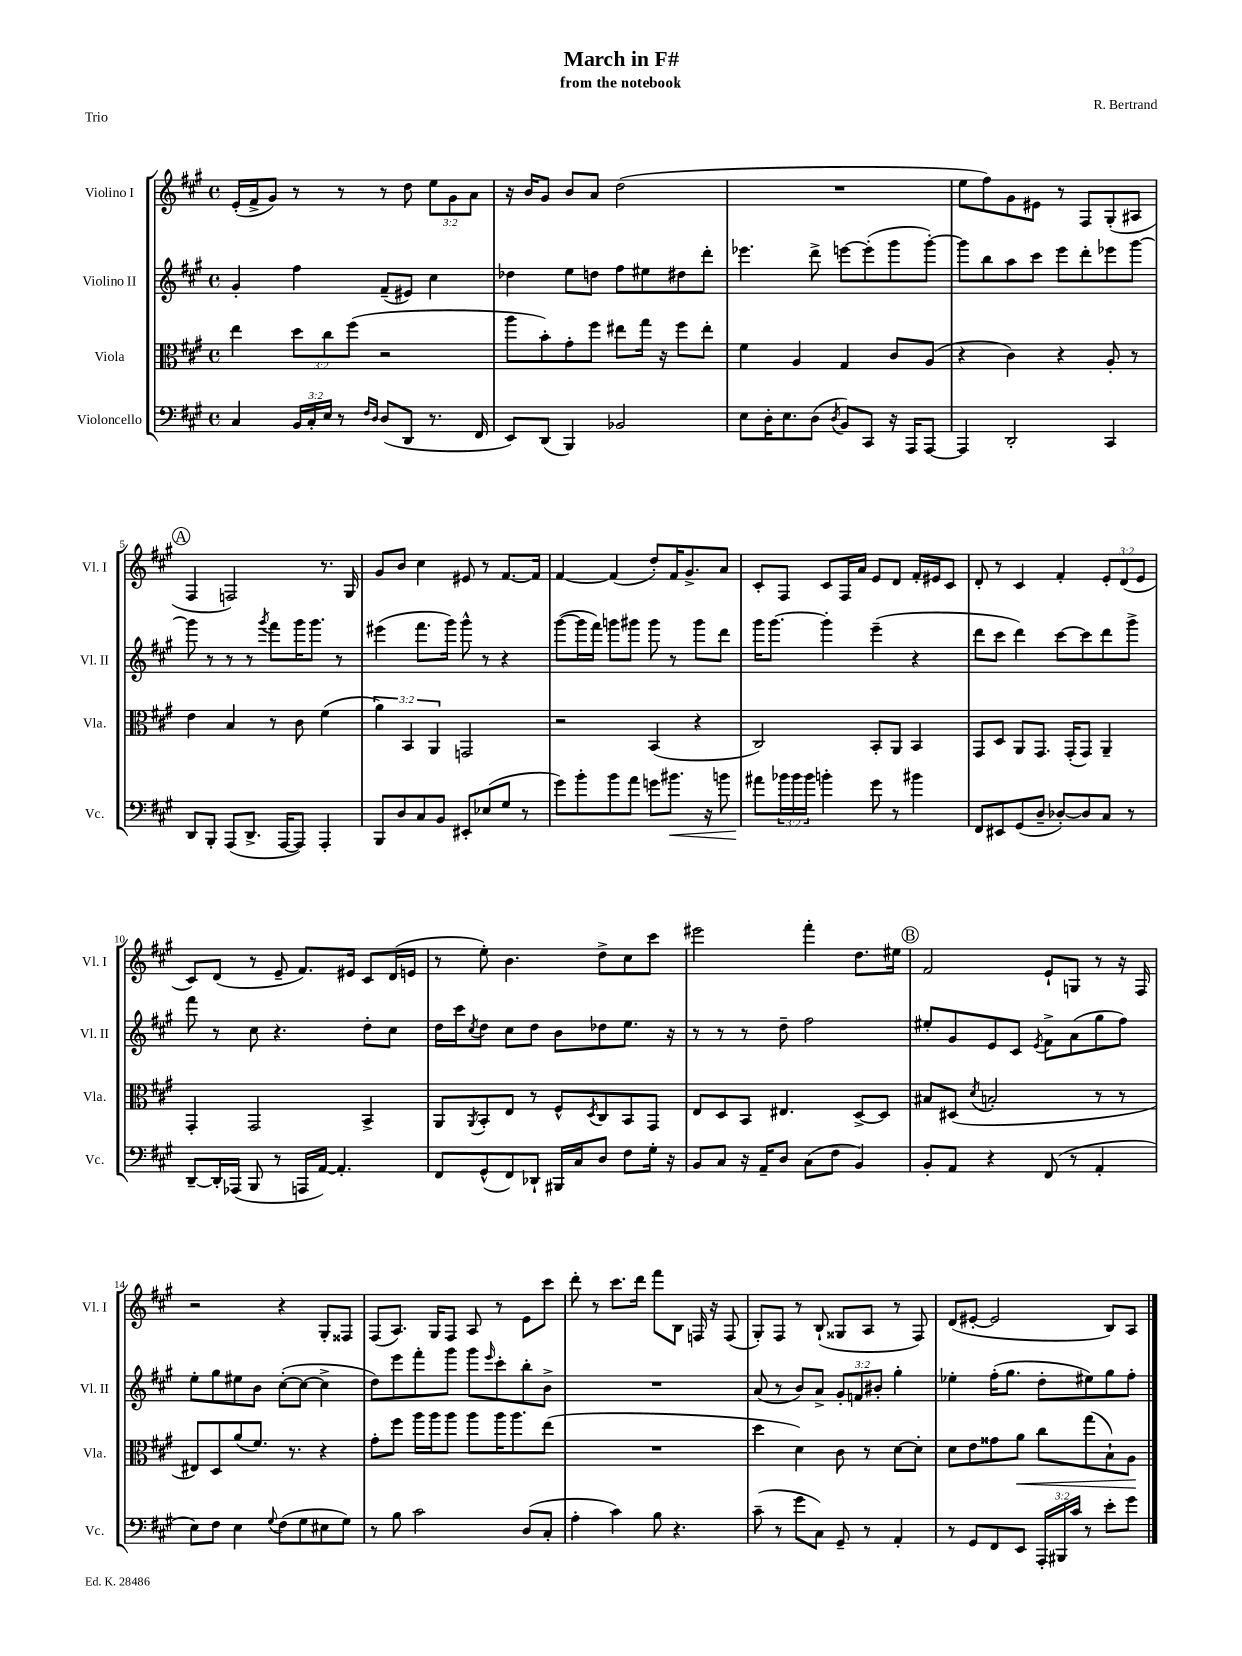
\header { title = "March in F#" composer = "R. Bertrand" subtitle = "from the notebook" piece = "Trio" }
<<
\new StaffGroup <<
\new Staff = "s0" \with { instrumentName = "Violino I" shortInstrumentName = "Vl. I" } {
    \clef treble \key a \major \defaultTimeSignature \time 4/4 \override Staff.TupletNumber.text = #tuplet-number::calc-fraction-text
    e'16-.( fis'16-> gis'8) r8 r8 r8 d''8 \tuplet 3/2 { e''8 gis'8 a'8 } |
    r16 b'16 gis'8 b'8 a'8 d''2( |
    R1 |
    e''8 fis''8) gis'8 eis'8 r8 fis8 gis8-.( ais8 |
    \mark \markup { \circle "A" } fis4 f2) r8. gis16 |
    gis'8 b'8 cis''4 eis'8 r8 fis'8.~ fis'16 |
    fis'4~ fis'4( d''8-.) fis'16 gis'8.-> a'8 |
    cis'8-. fis8 cis'8 fis16 a'16 e'8 d'8 fis'16-. eis'16 cis'8 |
    d'8-. r8 cis'4 fis'4-. \tuplet 3/2 { e'8-. d'8( e'8 } |
    cis'8) d'8( r8 e'8-- fis'8.) eis'16 cis'8 d'16( e'16 |
    r8 e''8-.) b'4. d''8-> cis''8 cis'''8 |
    eis'''2 fis'''4-. d''8. eis''16 |
    \mark \markup { \circle "B" } fis'2 e'8-! g8 r8 r16 fis16 |
    r2 r4 gis8-. fisis8 |
    fis8( a8.) gis16 fis8 a8 r8 e'8 cis'''8 |
    d'''8-. r8 cis'''8. d'''16 fis'''8 b8 f16 r16 f8( |
    gis8-.) fis8 r8 b8-!( gisis8 a8 r8 fis8) |
    d'8( eis'8~-. eis'2 b8) a8 \bar "|." |
}
\new Staff = "s1" \with { instrumentName = "Violino II" shortInstrumentName = "Vl. II" } {
    \clef treble \key a \major \defaultTimeSignature \time 4/4 \override Staff.TupletNumber.text = #tuplet-number::calc-fraction-text
    gis'4-. fis''4 fis'8--( eis'8) cis''4 |
    des''4 e''8 d''8 fis''8 eis''8 dis''8 d'''8-. |
    ees'''4. d'''8-> e'''8~ e'''8-.( gis'''8 gis'''8~-.) |
    gis'''8 b''8 a''8 cis'''8 e'''8 d'''8-. ees'''8 gis'''8~ |
    \mark \markup { \circle "A" } gis'''8 r8 r8 r8 \acciaccatura { gis'''8 } fis'''8 gis'''16 gis'''8. r8 |
    eis'''4( fis'''8. gis'''16) gis'''8-^ r8 r4 |
    gis'''8~( gis'''16 fis'''16) g'''8 gis'''8 gis'''8 r8 gis'''8 d'''8 |
    gis'''16 gis'''8.~ gis'''4-. e'''4--( r4 |
    d'''8 cis'''8 d'''4) cis'''8~ cis'''8 d'''8 gis'''8-> |
    fis'''8 r8 cis''8 r4. d''8-. cis''8 |
    d''16 cis'''16 \acciaccatura { cis''8 } d''8 cis''8 d''8 b'8 des''8 e''8. r16 |
    r8 r8 r8 d''8-- fis''2 |
    \mark \markup { \circle "B" } eis''8-. gis'8 e'8 cis'8 \acciaccatura { e'8 } fis'8-> a'8( gis''8 fis''8) |
    e''8-. gis''8 eis''8 b'8 cis''8~-.( cis''8~ cis''4-> |
    d''8) e'''8 fis'''8-. gis'''8 gis'''8 \grace { e'''16 } cis'''8-. b''8-. b'8-> |
    R1 |
    a'8( r8 b'8) a'8-> \tuplet 3/2 { gis'8-. f'8 bis'8-. } gis''4-. |
    ees''4-. fis''16-.( gis''8. d''8-. eis''8) gis''8 fis''8-. \bar "|." |
}
\new Staff = "s2" \with { instrumentName = "Viola" shortInstrumentName = "Vla." } {
    \clef alto \key a \major \defaultTimeSignature \time 4/4 \override Staff.TupletNumber.text = #tuplet-number::calc-fraction-text
    e''4 \tuplet 3/2 { d''8 cis''8 fis''8( } r2 |
    a''8 b'8-.) gis'8-. fis''8 eis''8 gis''16 r16 fis''8 eis''8-. |
    fis'4 a4 gis4 cis'8 a8( |
    r4 cis'4) r4 a8-. r8 |
    \mark \markup { \circle "A" } e'4 b4 r8 cis'8 fis'4( |
    \tuplet 3/2 { a'4) b,4 a,4 } g,2 |
    r2 b,4( r4 |
    cis2) b,8-. a,8 b,4 |
    gis,8 d8 a,8 gis,8. gis,16-.( gis,8) a,4-- |
    gis,4-. gis,2 b,4-> |
    a,8 \acciaccatura { a,8 } b,8-. e8 r8 fis8-^ \acciaccatura { d8 } cis8 b,8 gis,8 |
    e8 d8 b,8 eis4. d8~-> d8 |
    \mark \markup { \circle "B" } bis8 dis8( \acciaccatura { d'8 } b2-. r8 r8 |
    eis8) d8 a'8( fis'8.) r8. r4 |
    gis'8-. fis''8 a''16 a''16 a''8 a''8 a''16 a''8. e''8( |
    R1 |
    d''4 d'4) cis'8 r8 d'8~ d'8-. |
    d'8 e'8 gisis'8 a'8\< cis''8 gis''8( b8-!) a8\! \bar "|." |
}
\new Staff = "s3" \with { instrumentName = "Violoncello" shortInstrumentName = "Vc." } {
    \clef bass \key a \major \defaultTimeSignature \time 4/4 \override Staff.TupletNumber.text = #tuplet-number::calc-fraction-text
    cis4 \tuplet 3/2 { b,16 cis16-. e16 } r8 \grace { fis16 d16 } d8( d,8 r8. fis,16 |
    e,8) d,8( b,,4) bes,2 |
    e8 d16-. e8. d8( \acciaccatura { d8 } b,8) cis,8 r16 a,,16 a,,8~ |
    a,,4 d,2-. cis,4 |
    \mark \markup { \circle "A" } d,8 b,,8-. a,,8( d,8.-> a,,16~ a,,8) a,,4-. |
    b,,8 d8 cis8 b,8 eis,8-. ees8( gis8 r8 |
    gis'8) b'8-. b'8 a'8 g'8 bis'8.\< r16 b'8 |
    ais'8\! \tuplet 3/2 { bes'16 bes'16 bes'16 } b'4-. gis'8 r8 bis'4 |
    fis,8 eis,8 gis,8( d8-- des8~-.) des8 cis8 r8 |
    d,8~-- d,16-. aes,,16( b,,8 r8 a,,16 a,16~) a,4.-. |
    fis,8 gis,8-^( fis,8) des,8-! bis,,16 cis16 d8 fis8 gis16-. r16 |
    b,8 cis8 r16 a,16-- d8 cis8( fis8 b,4) |
    \mark \markup { \circle "B" } b,8-. a,8 r4 fis,8( r8 a,4-. |
    e8) fis8 e4 \appoggiatura { gis8 } fis8( gis8 eis8 gis8) |
    r8 b8 cis'2 d8( cis8-. |
    a4-. cis'4) b8 r4. |
    cis'8--( r8 gis'8 cis8) gis,8-- r8 a,4-. |
    r8 gis,8 fis,8 e,8 \tuplet 3/2 { a,,16-. bis,,16 cis'16 } r8 e'8-. gis'8 \bar "|." |
}
>>
>>
